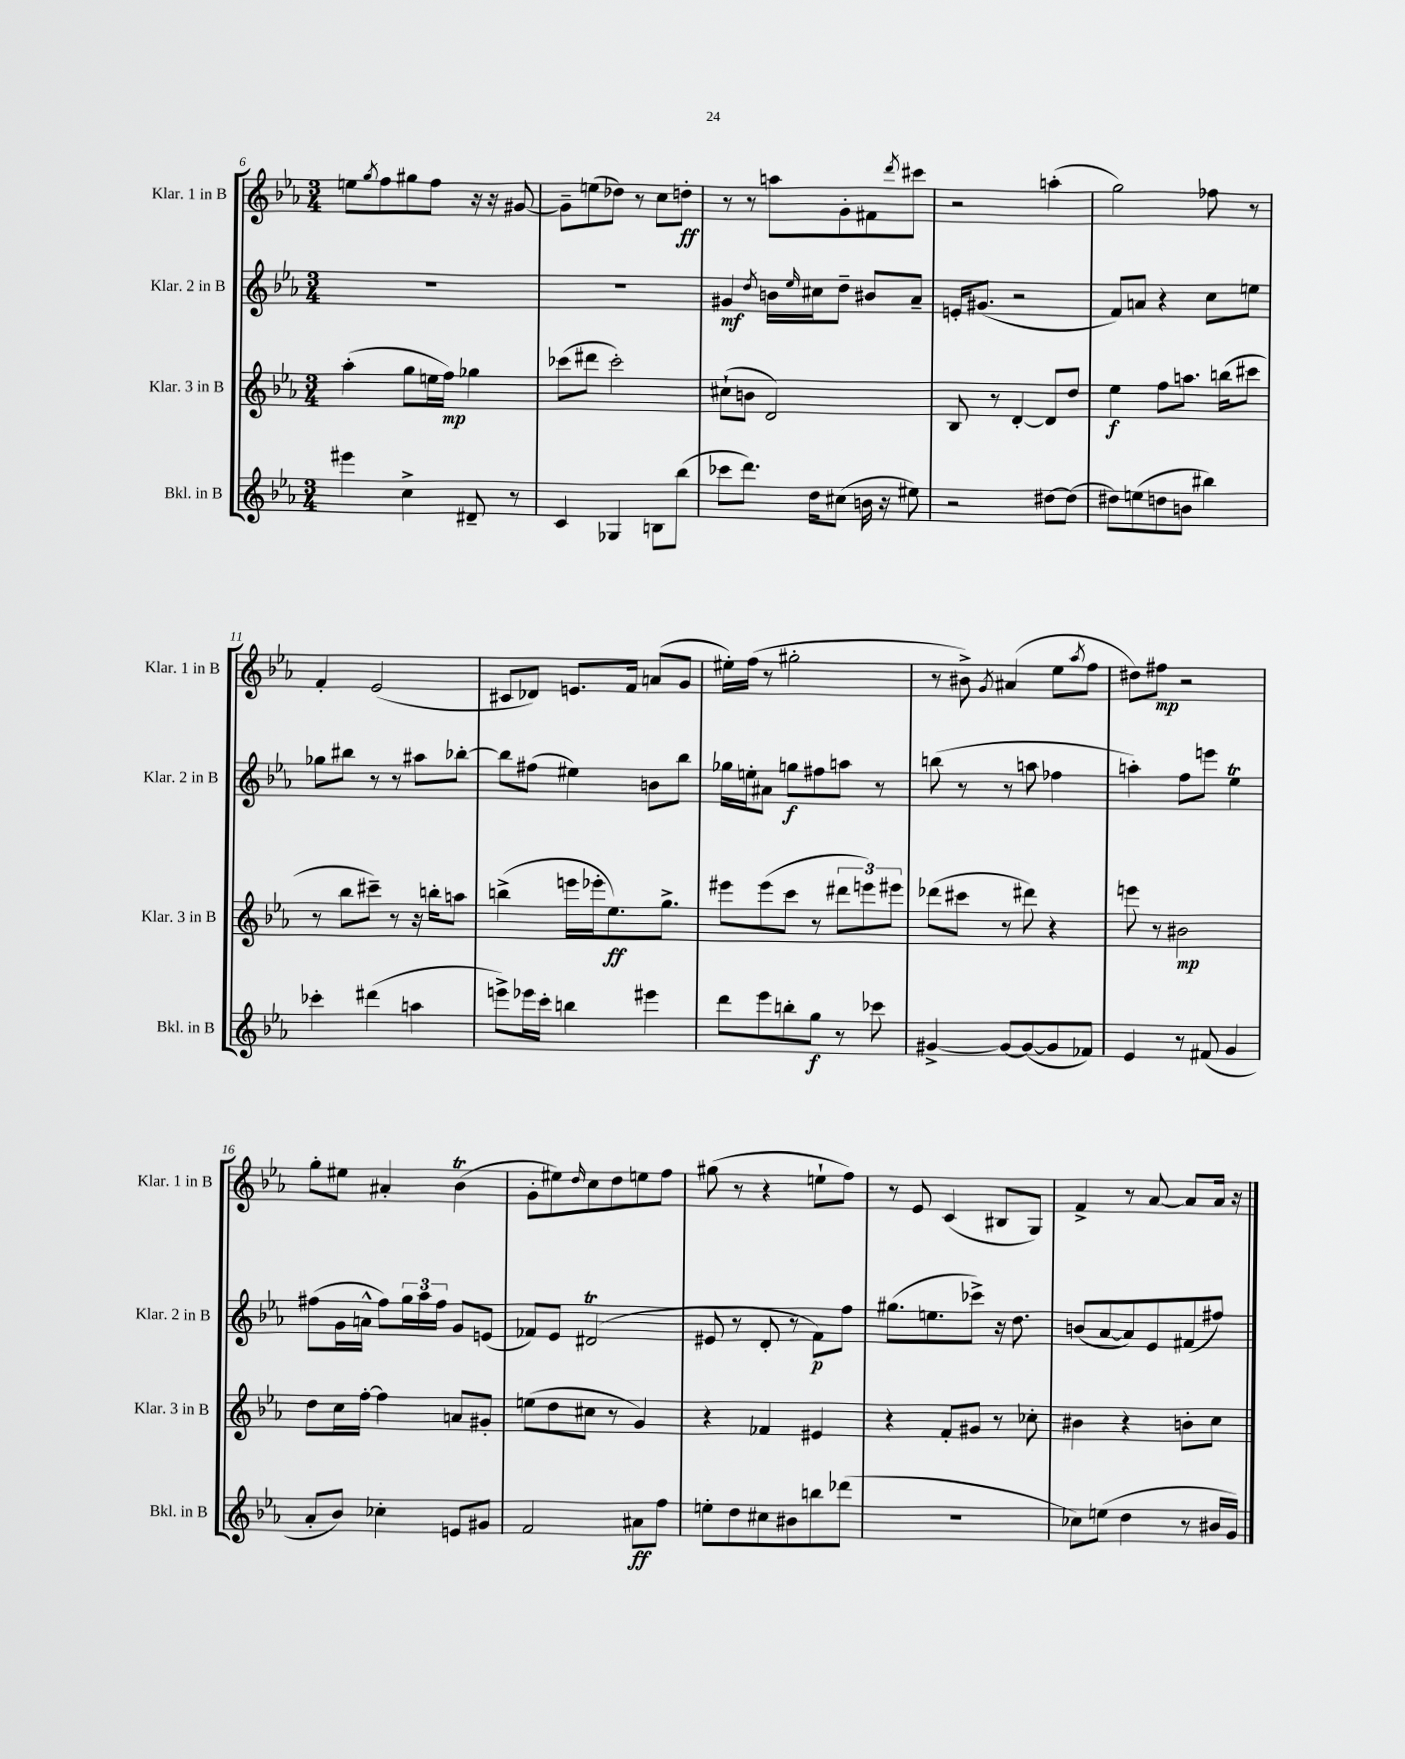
<<
\new StaffGroup <<
\new Staff = "s0" \with { instrumentName = "Klar. 1 in B" shortInstrumentName = "Klar. 1 in B" } {
    \clef treble \key ees \major \numericTimeSignature \time 3/4
    e''8 \acciaccatura { g''8 } f''8 gis''8 f''8 r16 r16 gis'8~ |
    gis'8-- e''8( des''8) r8 c''8 d''8-.\ff |
    r8 r8 a''8 g'8-. fis'8 \acciaccatura { d'''8 } cis'''8 |
    r2 a''4-.( |
    g''2) fes''8 r8 |
    f'4-. ees'2( |
    cis'8 des'8) e'8. f'16 a'8( g'8 |
    eis''16-.) f''16( r8 gis''2-. |
    r8 bis'8->) \acciaccatura { g'8 } ais'4( ees''8 \acciaccatura { aes''8 } f''8 |
    dis''8) fis''8\mp r2 |
    g''8-. eis''8 ais'4-. bes'4\trill( |
    g'8-. eis''8) \grace { d''16 } c''8 d''8 e''8 f''8 |
    gis''8( r8 r4 e''8-! f''8) |
    r8 ees'8 c'4( bis8 g8) |
    f'4-> r8 aes'8~ aes'8 aes'16 r16 \bar "|." |
}
\new Staff = "s1" \with { instrumentName = "Klar. 2 in B" shortInstrumentName = "Klar. 2 in B" } {
    \clef treble \key ees \major \numericTimeSignature \time 3/4
    R2. |
    R2. |
    gis'4\mf \acciaccatura { d''8 } b'16 \grace { ees''16 } cis''16 d''8-- bis'8 aes'8-- |
    e'16-. gis'8.( r2 |
    f'8) a'8 r4 c''8 e''8 |
    ges''8 bis''8 r8 r8 ais''8 bes''8~-. |
    bes''8 fis''8( eis''4) b'8 bes''8 |
    ges''16 e''16-. ais'8 g''8\f fis''8 a''8 r8 |
    b''8( r8 r8 a''8 fes''4 |
    a''4-.) f''8 e'''8 ees''4\trill |
    fis''8( g'16 a'16-^ fis''8) \tuplet 3/2 { g''16 aes''16 fis''16 } g'8 e'8( |
    fes'8) ees'8 dis'2\trill( |
    eis'8 r8 d'8-. r8 f'8\p) f''8 |
    gis''8.( e''8. ces'''8->) r16 d''8. |
    b'8( aes'8~ aes'8) ees'8 fis'8( fis''8) \bar "|." |
}
\new Staff = "s2" \with { instrumentName = "Klar. 3 in B" shortInstrumentName = "Klar. 3 in B" } {
    \clef treble \key ees \major \numericTimeSignature \time 3/4
    aes''4-.( g''8 e''16 f''16\mp) ges''4 |
    ces'''8( dis'''8 ces'''2-.) |
    cis''8-!( b'8 d'2) |
    bes8 r8 d'4~-. d'8 d''8 |
    ees''4\f f''8 a''8. b''16( cis'''8 |
    r8 bes''8 cis'''8--) r8 r16 b''16-. a''8 |
    b''4->( e'''16 ees'''16-. ees''8.\ff) g''8.-> |
    eis'''8 eis'''8( c'''8 r8 \tuplet 3/2 { dis'''8 e'''8) eis'''8 } |
    des'''8( cis'''8 r8 dis'''8) r4 |
    e'''8 r8 bis'2\mp |
    d''8 c''16 f''16~-. f''4 a'8 gis'8-. |
    e''8( d''8 cis''8 r8 g'4) |
    r4 fes'4 eis'4 |
    r4 f'8-. gis'8 r8 ces''8-. |
    bis'4 r4 b'8-. c''8 \bar "|." |
}
\new Staff = "s3" \with { instrumentName = "Bkl. in B" shortInstrumentName = "Bkl. in B" } {
    \clef treble \key ees \major \numericTimeSignature \time 3/4
    eis'''4 c''4-> dis'8-- r8 |
    c'4 ges4 b8 bes''8( |
    ces'''8 d'''8.) d''16 cis''8( b'16 r16 eis''8) |
    r2 dis''8~ dis''8( |
    dis''8) e''8( d''8 b'8 bis''4) |
    ces'''4-. dis'''4( a''4 |
    e'''8->) ees'''16 c'''16-. b''4 eis'''4 |
    d'''8 ees'''8 b''8-. g''8\f r8 ces'''8 |
    gis'4~-> gis'8~ gis'8~( gis'8 fes'8) |
    ees'4 r8 fis'8( g'4 |
    aes'8-. bes'8) ces''4-. e'8 gis'8 |
    f'2 ais'8\ff f''8 |
    e''8-. d''8 cis''8 bis'8 b''8 des'''8( |
    R2. |
    ces''8) e''8( d''4 r8 bis'16 g'16) \bar "|." |
}
>>
>>
\layout { \context { \Score currentBarNumber = #6 } }
